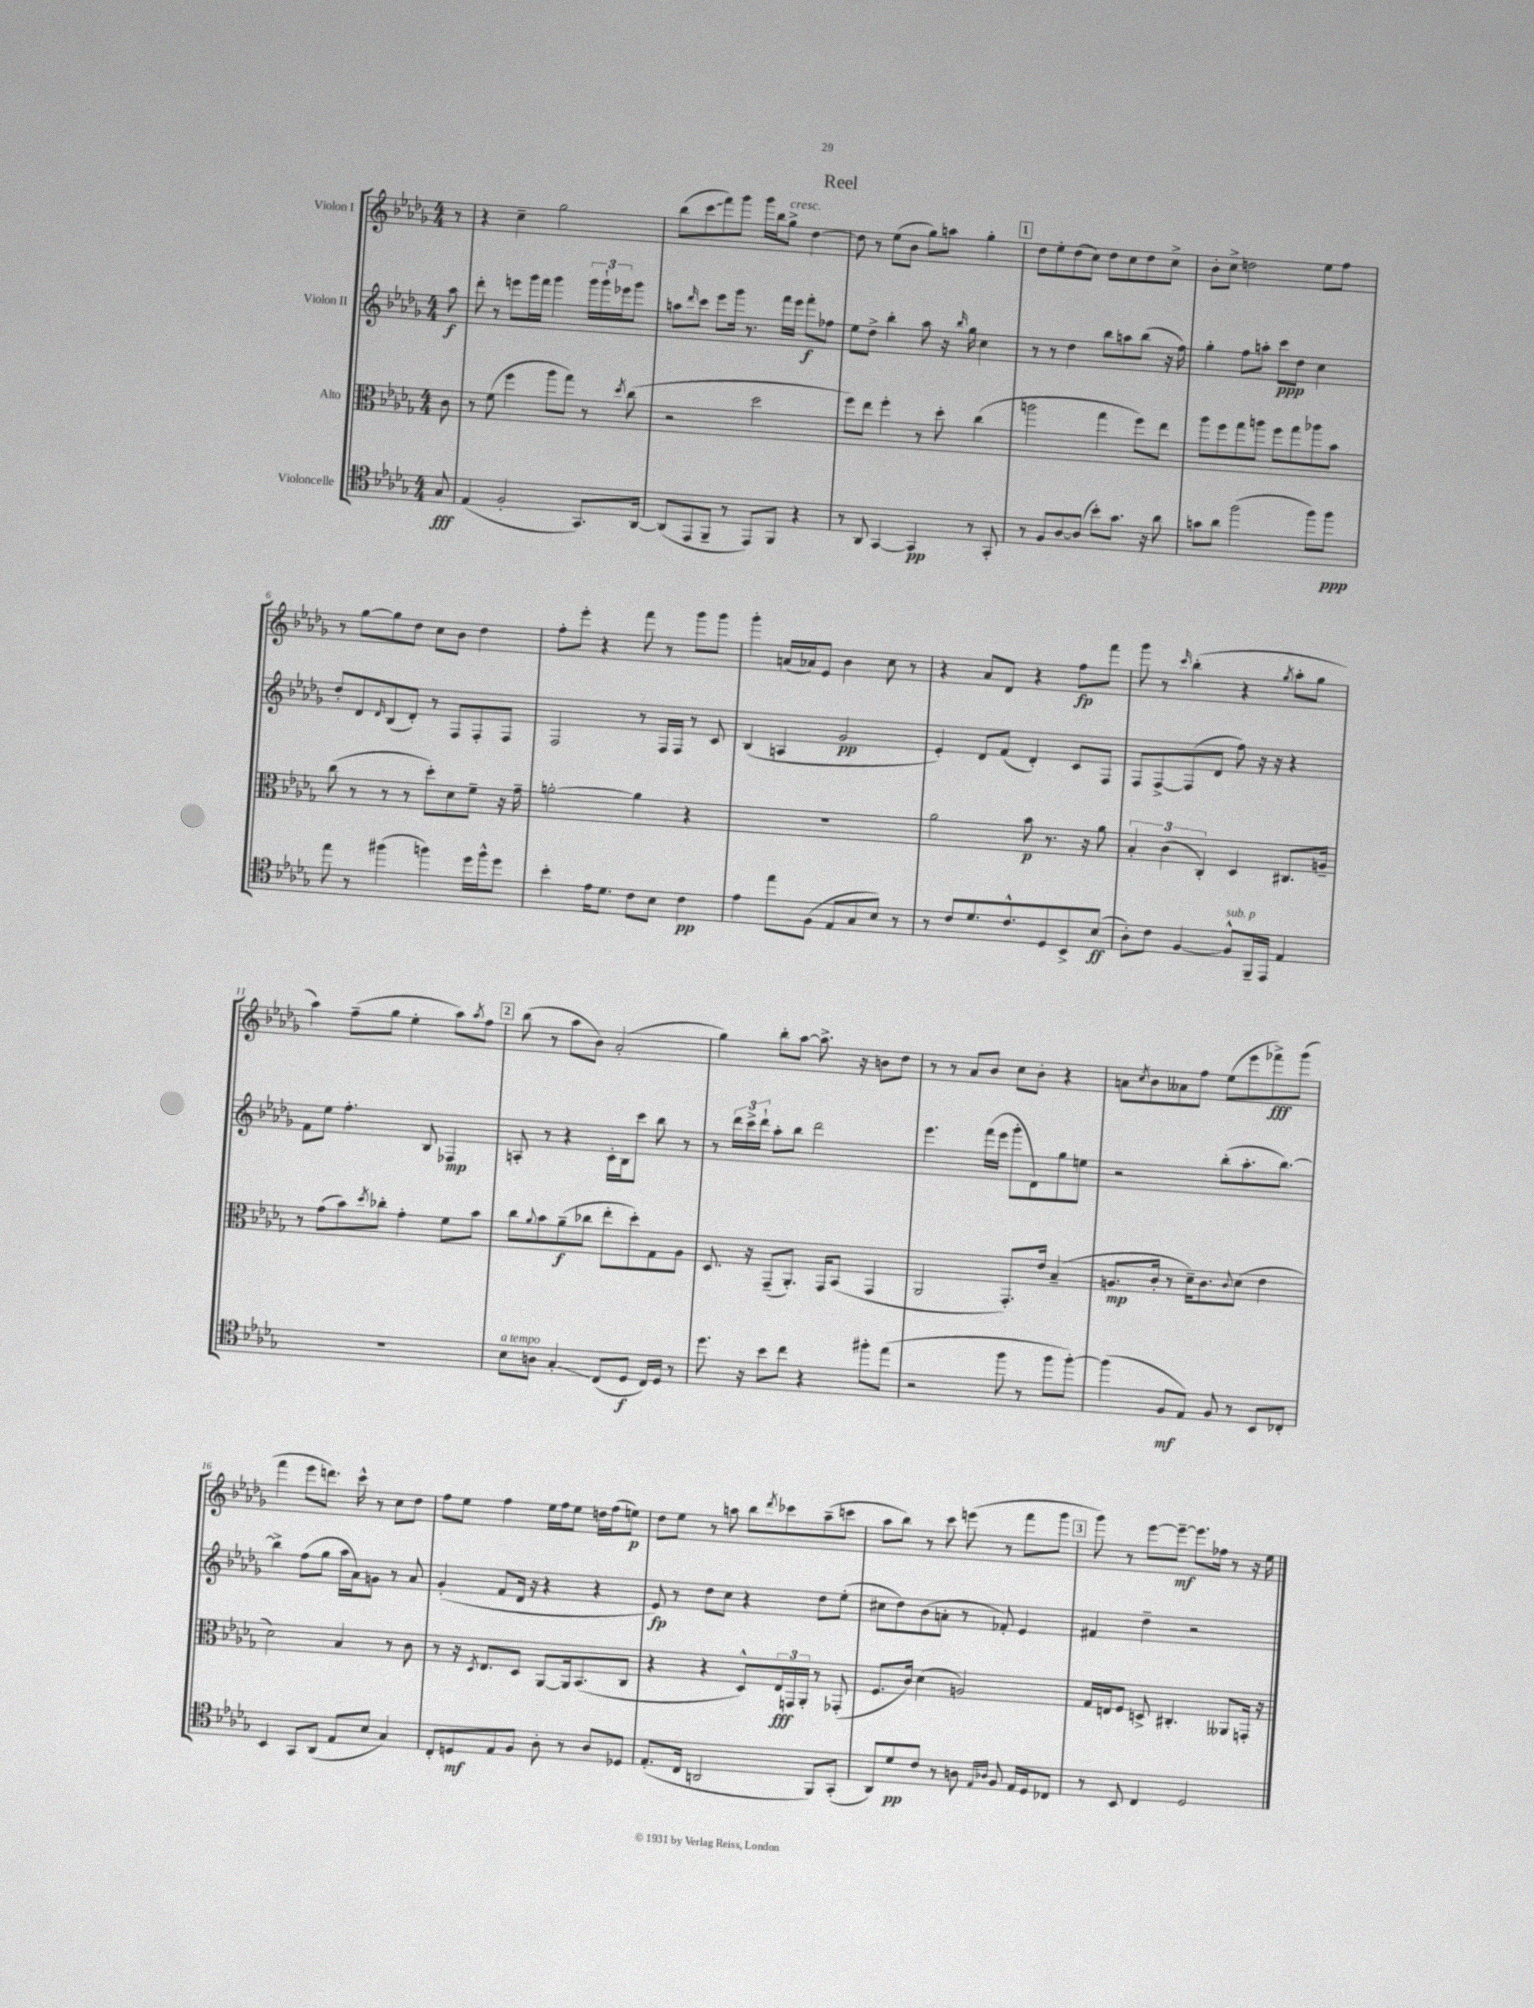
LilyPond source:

\header { title = "Reel" }
<<
\new StaffGroup <<
\new Staff = "s0" \with { instrumentName = "Violon I" } {
    \clef treble \key des \major \numericTimeSignature \time 4/4 \partial 8
    r8 |
    r4 c''4-- ges''2 |
    bes''8( \once \override Glissando.style = #'zigzag c'''8\glissando f'''8) ges'''8 ges'''16 bes''16 ges''8->^\markup { \italic "cresc." } des''4~ |
    des''8 r8 ees''8( bes'8 ges''8) a''8 ges''4-. |
    \mark \markup { \box "1" } des''8 ees''8-. des''8( c''8) des''8 c''8 des''8 c''8-> |
    bes'8-. c''8-> d''2 ees''8 f''8 |
    r8 ges''8~ ges''8 des''8 c''8 bes'8 des''4 |
    f''8-. ees'''8-. r4 f'''8 r8 ges'''8 ges'''8 |
    ges'''4-. a'16( aes'16) ees'8 bes'4 c''8 r8 |
    r4 aes'8 des'8 r4 f''8\fp f'''8 |
    ges'''8 r8 \grace { c'''16 } bes''4-.( r4 \acciaccatura { ges''8 } aes''8-. ges''8 |
    aes''4) f''8--( ges''8 ees''4-. aes''8) \acciaccatura { aes''8 } f''8 |
    \mark \markup { \box "2" } bes''8( r8 aes''8 bes'8) aes'2-.( |
    ges''4) bes''8-. aes''8~ aes''8.-> r16 b'8 des''8 |
    r8 r8 aes'8 bes'8 c''8 bes'8-. r4 |
    a'8 \acciaccatura { c''8 } bes'8 aeses'8 f''8 ees''8( ees'''8 fes'''8->\fff) ges'''8( |
    f'''4 ees'''8 d'''8.) c'''16-^ r8 c''8 des''8 |
    f''8 ees''8 f''4 ees''16 f''16 ees''8 d''16 f''16( e''8\p) |
    des''8 ees''8 r8 a''8 bes''8 \acciaccatura { des'''8 } ces'''8 a''8--( c'''8 |
    aes''8 bes''8) r8 c'''8 e'''8( r8 f'''8 ges'''8 |
    \mark \markup { \box "3" } ges'''8) r8 ees'''8~ ees'''8~--\mf ees'''8. fes''16 r8 r16 ees''16 \bar "|." |
}
\new Staff = "s1" \with { instrumentName = "Violon II" } {
    \clef treble \key des \major \numericTimeSignature \time 4/4 \partial 8
    aes''8\f |
    des'''8-. r8 e'''8 ges'''16 f'''16 ges'''4 \tuplet 3/2 { ges'''16 ges'''16-! ees'''16 } ges'''8 |
    a''8 \grace { des'''16 } c'''8 ees'''8 ges'''16 r8. f'''16 ees'''16 f'''8-.\f fes''8 |
    ees''8 des''8-> bes''4-. aes''8 r16 \grace { bes''16 } ges''16 c''4 |
    \mark \markup { \box "1" } r8 r8 des''4 bes''8 a''8 bes''8( r16 f''16) |
    ges''4-. f''8 a''8-. c'''8\ppp des''8 c''4 |
    des''8-. des'8 \grace { des'16 } bes8( des'8-.) r8 f8 f8-. f8 |
    f2 r8 f16 f16 r8 c'8 |
    bes4( a4 ges'2\pp |
    ees'4-.) des'8 f'8( des'4-.) c'8 f8 |
    f8 f8~-> f8( des'8 f''8) r16 r16 r4 |
    f'8 ees''8 f''4.-. bes8 fes4\mp |
    \mark \markup { \box "2" } a8-. r8 r4 c'16-. bes16 c'''8 bes''8 r8 |
    r8 \tuplet 3/2 { des'''16 c'''16-> des'''16-! } aes''8-. bes''8 des'''2 |
    ees'''4. f'''16( ees'''16 ges'''8-. des'8) ges''8 e''8 |
    r2 bes''8-.( aes''8.-. bes''8.~) |
    bes''4-> f''8( ges''8 aes''16 aes'16) g'8 r8 aes'8 |
    ges'4-.( f'8 des'16 r16 r4 r4 |
    ees'8\fp) r8 des''8 c''8 r4 des''8 ees''8-.( |
    cis''8 des''8) bes'8( a'8-. r8 fes'8-.) ees'4 |
    \mark \markup { \box "3" } fis'4 des''4-- r2 \bar "|." |
}
\new Staff = "s2" \with { instrumentName = "Alto" } {
    \clef alto \key des \major \numericTimeSignature \time 4/4 \partial 8
    c'8 |
    r8 f'8( f''4 aes''8 ges''8) r8 \acciaccatura { des''8 } c''8( |
    r2 des''2 |
    f''8) ees''8 f''4-. r8 des''8-. c''4( |
    \mark \markup { \box "1" } a''2 ges''4 f''8) ees''8 |
    aes''8 f''8 ges''8 a''8 f''8 ges''8 aes''8 bes'8 |
    c''8( r8 r8 r8 des''8-.) des'8 f'8-- r16 ges'16-- |
    a'2~-. a'4 r4 |
    R1 |
    aes'2 bes'8\p r8. r16 aes'8 |
    \tuplet 3/2 { bes4-. c'4( c4-.) } des4 cis8. a16-- |
    r8 ges'8( bes'8) \acciaccatura { des''8 } ces''8-. ges'4-. f'8 bes'8 |
    \mark \markup { \box "2" } c''8 \appoggiatura { aes'8 } bes'8 aes'8--\f( ces''8 ees''8-. des''8-.) ges8 aes8 |
    des8. r16 ges,8--( aes,8.-.) ges,16 bes,8( ges,4 |
    aes,2 ges,8.-.) ees'16 bes4--( |
    a8.\mp c'16-. r8 des'16--) c'8. \appoggiatura { c'8 } des'8( ees'4 |
    des'2) bes4 r8 c'8 |
    r8 r16 \acciaccatura { des8 } ees8. des8 aes,8~ aes,16 bes,8.( c8 |
    r4 r4 des8-^) \tuplet 3/2 { ees16\fff g,16 aes,16-. } r8 ges,8-.( |
    f8. c'16) des'4( a2) |
    \mark \markup { \box "3" } ges16 e16 f8 d8-> cis4.-. aeses,8 g,16-. r16 \bar "|." |
}
\new Staff = "s3" \with { instrumentName = "Violoncelle" } {
    \clef tenor \key des \major \numericTimeSignature \time 4/4 \partial 8
    ges8\fff |
    ees4( f2-. ges,8.) aes,16~ |
    aes,8( ees,8 f,8-- r8 ees,8) f,8 r4 |
    r8 aes,8 ges,4~ ges,4\pp r8 ges,8-. |
    \mark \markup { \box "1" } r8 f8 aes8~ aes8( bes'8-.) ges'8. r16 aes'8 |
    g'8 aes'8 f''2( f''8) f''8\ppp |
    ees''8 r8 fis''4( f''4) des''16 f''16-^ des''8 |
    bes'4-. ees'16 des'8. c'8 bes8 c'4\pp |
    ees'4 ees''8 f8( ees8 ges8 bes8) r8 |
    r8 c'8 des'8. c'8.-^ des8 bes,8-> bes8\ff( |
    aes8-.) c'8 f4~ f8-^^\markup { \italic "sub. p" } f,16-- ees,16 ees4 |
    R1 |
    \mark \markup { \box "2" } bes8^\markup { \italic "a tempo" } a8 ges4-.\glissando c8( des8\f c16) des16 r8 |
    des''8. r16 bes'8 c''8 r4 fis''8-. ees''8( |
    r2 f''8 r8 f''8 f''8~-.) |
    f''4( f8\mf ees8) f8 r8 bes,8 ces8-. |
    bes,4 ges,8 aes,8( ees8 bes8 ges4) |
    c8-. d8\mf ees8 f8 aes8-. r8 aes8 des8 |
    ees8.-.( c16 a,2 f,8) ges,8-.( |
    aes,8) des'8\pp c'8 r8 a8 \grace { ees16 aes16 } f8 ees16 des16 ces8 |
    \mark \markup { \box "3" } r8 bes,8 c4 des2 \bar "|." |
}
>>
>>
